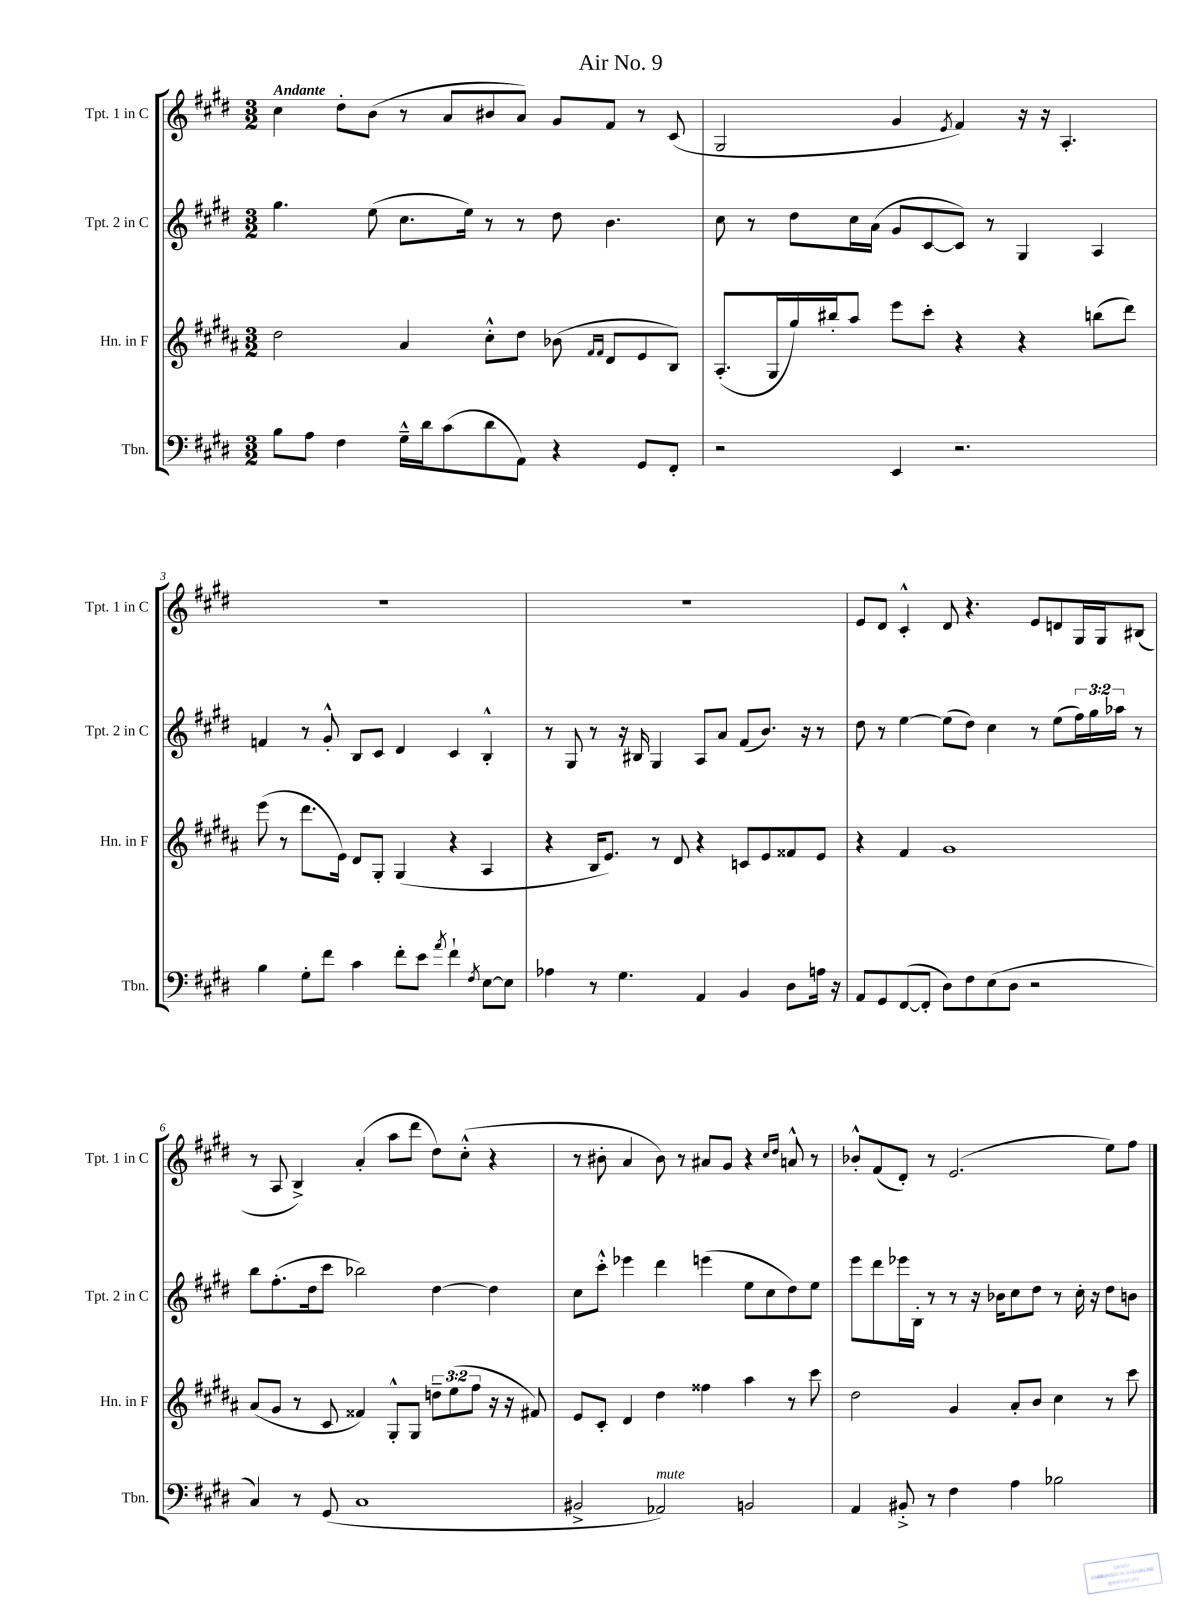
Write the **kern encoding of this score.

**kern	**kern	**kern	**kern
*staff4	*staff3	*staff2	*staff1
*clefF4	*clefG2	*clefG2	*clefG2
*k[f#c#g#d#]	*k[f#c#g#d#a#]	*k[f#c#g#d#]	*k[f#c#g#d#]
*M3/2	*M3/2	*M3/2	*M3/2
8B	2dd#	4.gg#	4cc#
8A	.	.	.
4F#	.	.	8dd#'
.	.	(8ee	(8b
16G#~^^	4a#	8.cc#	8r
16d#	.	.	.
(8c#	.	.	8a
.	.	16ee)	.
8d#	8cc#'^^	8r	8b#
8AA)	8dd#	8r	8a)
4r	(8b-	8dd#	8g#
.	16qqf#	.	.
.	16qqf#	.	.
.	8d#	4.b	8f#
8GG#	8e	.	8r
8FF#'	8B)	.	(8c#
=	=	=	=
2r	(8.A#'	8cc#	2G#
.	.	8r	.
.	16G#	.	.
.	16gg#)	8dd#	.
.	16bb#'	.	.
.	8aa#	16cc#	.
.	.	(16a	.
4EE	8eee	8g#	4g#
.	8ccc#'	[8c#	.
.	.	.	8qe
2.r	4r	8c#])	4f#)
.	.	8r	.
.	4r	4G#	16r
.	.	.	16r
.	.	.	4.A'
.	(8bb	4A	.
.	8ddd#)	.	.
=	=	=	=
4B	(8eee	4f	1.r
.	8r	.	.
8G#'	8.ddd#	8r	.
8f#	.	8g#'^^	.
.	16e)	.	.
4c#	8d#	8B	.
.	8G#'	8c#	.
8f#'	(4G#	4d#	.
8e	.	.	.
8qa	.	.	.
4f#`	4r	4c#	.
8qF#	.	.	.
[8E	4A#	4B'^^	.
8E]	.	.	.
=	=	=	=
4A-	4r	8r	1.r
.	.	8G#	.
8r	16B	8r	.
.	8.e)	.	.
4.G#	.	16r	.
.	.	16B#	.
.	8r	4G#	.
.	8d#	.	.
4AA	4r	8A	.
.	.	8a	.
4BB	8c	(8f#	.
.	8e	8.b)	.
8D#	8f##	.	.
.	.	16r	.
16A	8e	8r	.
16r	.	.	.
=	=	=	=
8AA	4r	8dd#	8e
8GG#	.	8r	8d#
([8FF#	4f#	[4ee	4c#'^^
8FF#']	.	.	.
8D#)	1g#	(8ee]	8d#
8F#	.	8dd#)	4.r
(8E	.	4cc#	.
8D#	.	.	.
2r	.	8r	8e
.	.	(8ee	8d
.	.	24ff#)	16G#
.	.	24gg#	.
.	.	.	16G#
.	.	24aa-	.
.	.	8r	(8B#
=	=	=	=
4C#)	(8a#	8bb	8r
.	8g#	(8.ff#'	8A
8r	8r	.	4B^)
.	.	16dd#	.
(8GG#	8c#	8ccc#	.
1C#	4f##)	2bb-)	(4a'
.	8G#'^^	.	8aa
.	8G#	.	8ddd#
.	12dd~	[4dd#	8dd#)
.	(12ee	.	.
.	.	.	(8cc#'^^
.	12ff#	.	.
.	16r	4dd#]	4r
.	16r	.	.
.	8f#)	.	.
=	=	=	=
2BB#^	8e	8cc#	8r
.	8c#'	8ccc#'^^	8b#'
.	4d#	4eee-	4a
2AA-)	4dd#	4ddd#	8b#)
.	.	.	8r
.	4ff##	(4eee	8a#
.	.	.	8g#
2BB	4aa#	8ee	4r
.	.	8cc#	.
.	.	.	16qqcc#
.	.	.	16qqdd#
.	8r	8dd#)	8a^^
.	8ccc#	8ee	8r
=	=	=	=
4AA	2dd#	8eee	8b-'^^
.	.	8ddd#	(8f#
8BB#'^	.	16eee-	8d#')
.	.	16B'	.
8r	.	8r	8r
4F#	4g#	8r	(2.e
.	.	16r	.
.	.	16b-	.
4A	8a#'	8cc#	.
.	8b	8dd#	.
2B-	4cc#	8r	.
.	.	16cc#'	.
.	.	16r	.
.	8r	8dd#	8ee)
.	8ccc#	8b	8ff#
==	==	==	==
*-	*-	*-	*-
